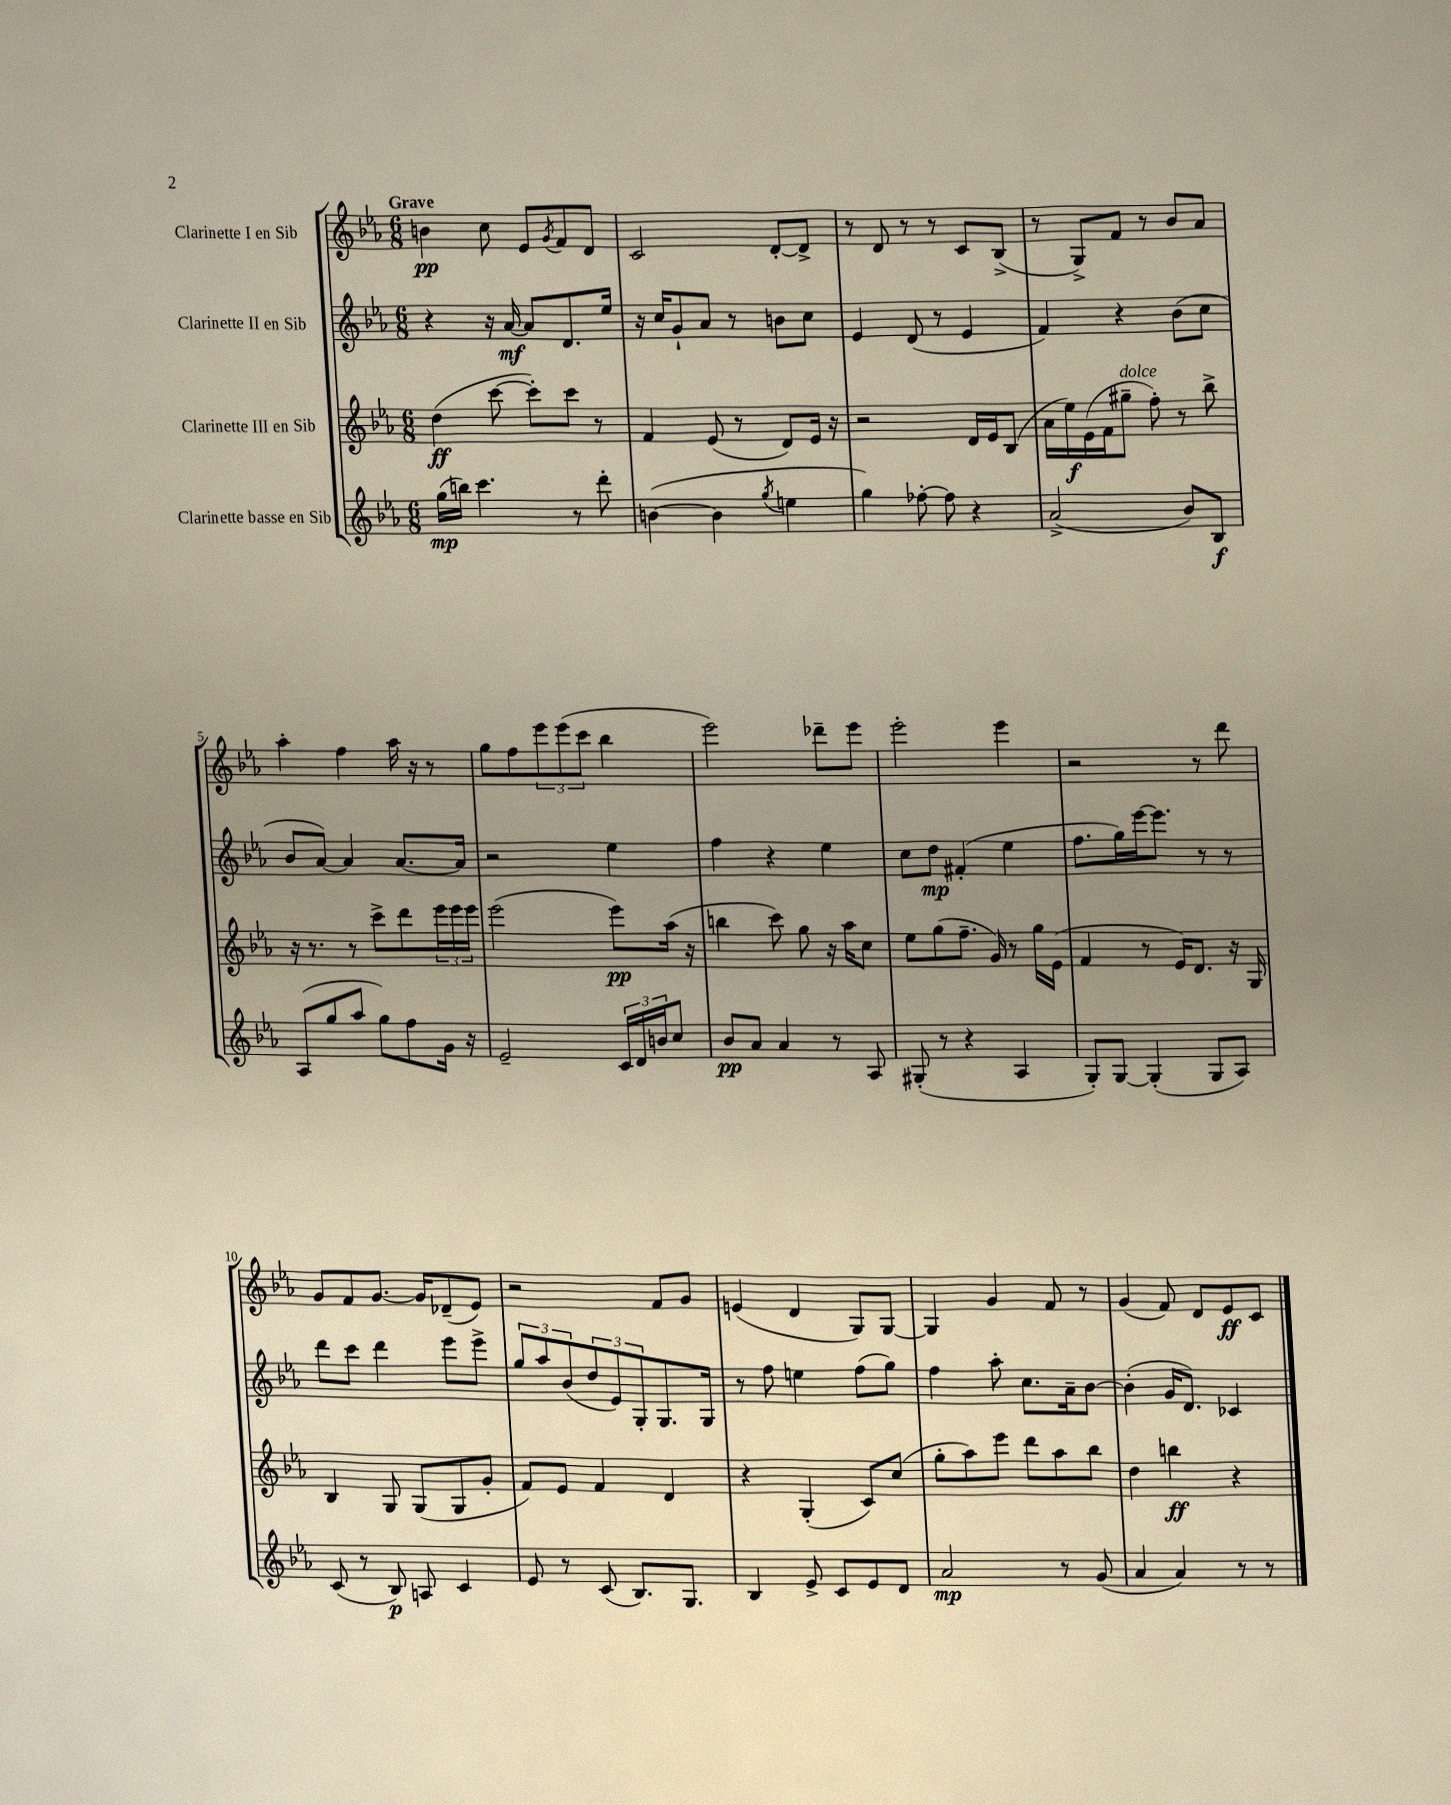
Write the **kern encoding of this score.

**kern	**kern	**kern	**kern
*staff4	*staff3	*staff2	*staff1
*clefG2	*clefG2	*clefG2	*clefG2
*k[b-e-a-]	*k[b-e-a-]	*k[b-e-a-]	*k[b-e-a-]
*M6/8	*M6/8	*M6/8	*M6/8
(16gg\LL	(4dd\	4r	4b\
16bb\JJ)	.	.	.
4.ccc\	.	.	.
.	[8ccc\	16r	8cc\
.	.	[16a-/	.
.	8ccc'\]L)	8a-/]L	8e-/L
.	.	.	8qg/
8r	8ccc\J	8.d/	8f/
8ddd'\	8r	.	8d/J
.	.	16ee-/Jk	.
=	=	=	=
([4b\	4f/	16r	2c/
.	.	16cc/LK	.
.	.	8g`/	.
4b\]	(8e-/	8a-/J	.
.	8r	8r	.
8qgg/	.	.	.
4ee\	8d/L)	8b\L	[8d'/L
.	16e-/Jk	8cc\J	8d^/]J
.	16r	.	.
=	=	=	=
4gg\)	2r	4e-/	8r
.	.	.	8d/
[8ff-'\	.	(8d/	8r
8ff-\]	.	8r	8r
4r	16d/LL	4e-/	8c/L
.	16e-/J	.	.
.	(8B-/J	.	(8B-^/J
=	=	=	=
(2a-^/	16a-\LL	4f/)	8r
.	16ee-\)	.	.
.	(16e-\	.	8G^/L)
.	16f\J	.	.
.	8gg#~\J	4r	8f/J
.	8ff'\)	.	8r
8b-/L)	8r	(8b-\L	8b-/L
8B-/J	8bb-^\	8cc\J	8a-/J
=	=	=	=
(8A-/L	16r	8b-/L	4aa-'\
.	8.r	.	.
8gg/	.	[8a-/J)	.
8aa-/J	8r	4a-/]	4ff\
8gg\L)	8ccc^\L	.	.
8ff\	8ddd\	[8.a-/L	16aa-\
.	.	.	16r
16g\Jk	24eee-\L	.	8r
.	24eee-\	.	.
16r	.	16a-/]Jk	.
.	24eee-\JJ	.	.
=	=	=	=
2e-~/	(2eee-\	2r	8gg\L
.	.	.	8ff\
.	.	.	12eee-\
.	.	.	(12eee-\
.	.	.	12ccc\J
24c/LL	8eee-\L)	4ee-\	4bb-\
24d/	.	.	.
24b/J	.	.	.
8cc/J	(16aa-\Jk	.	.
.	16r	.	.
=	=	=	=
8b-/L	4bb\	4ff\	2eee-\)
8a-/J	.	.	.
4a-/	8ccc\)	4r	.
.	8gg\	.	.
8r	16r	4ee-\	8ddd-~\L
.	16aa-\LK	.	.
8A-/	8cc\J	.	8eee-\J
=	=	=	=
(8G#'/	8ee-\L	8cc\L	2eee-'\
8r	(8gg\	8dd\J	.
4r	8.ff~\J	(4f#'/	.
.	16g/)	.	.
4A-/	8r	4ee-\	4eee-\
.	16gg\LL	.	.
.	(16e-\JJ	.	.
=	=	=	=
8G'/L)	4f/	8.ff\L	2r
[8G/J	.	.	.
.	.	16gg\L)	.
(4G'/]	8r	[16eee-\J	.
.	.	8.eee-\]J	.
.	16e-/LK)	.	.
.	8.d/J	.	.
8G/L	.	8r	8r
8A-/J)	16r	8r	8ddd\
.	16G/	.	.
=	=	=	=
(8c/	4B-/	8ddd\L	8g/L
8r	.	8ccc\J	8f/
8B-/)	8G/	4ddd\	[8.g/J
8A/	(8G/L	.	.
.	.	.	16g/]LK
4c/	8G/	8eee-\L	(8d-~/
.	8g'/J	8eee-^\J	8e-/J)
=	=	=	=
8e-/	8f/L)	12gg/L	2r
.	.	12aa-/	.
8r	8e-/J	.	.
.	.	(12b-/	.
(8c/	4f/	12dd/	.
.	.	12e-/)	.
8.B-/L)	.	.	.
.	.	12G'/	.
.	4d/	8.G/	8f/L
8.G/J	.	.	.
.	.	.	8g/J
.	.	16G/Jk	.
=	=	=	=
4B-/	4r	8r	(4e/
.	.	8ff\	.
8e-^/	(4G'/	4ee\	4d/
8c/L	.	.	.
8e-/	8c/L)	(8ff\L	8G/L)
8d/J	(8cc/J	8gg\J)	[8G/J
=	=	=	=
2a-/	8gg'\L	4ff\	4G/]
.	8aa-\)	.	.
.	8eee-\J	8aa-'\	4g/
.	8ddd\L	8.cc\L	.
8r	8aa-\	.	8f/
.	.	16a-~\k	.
(8g/	8bb-\J	[8b-\J	8r
=	=	=	=
4a-/	4dd\	(4b-'\]	(4g/
4a-/)	4bb\	16g/LK	8f/)
.	.	8.d/J)	.
.	.	.	8d/L
8r	4r	4c-/	8e-/
8r	.	.	8c/J
==	==	==	==
*-	*-	*-	*-
